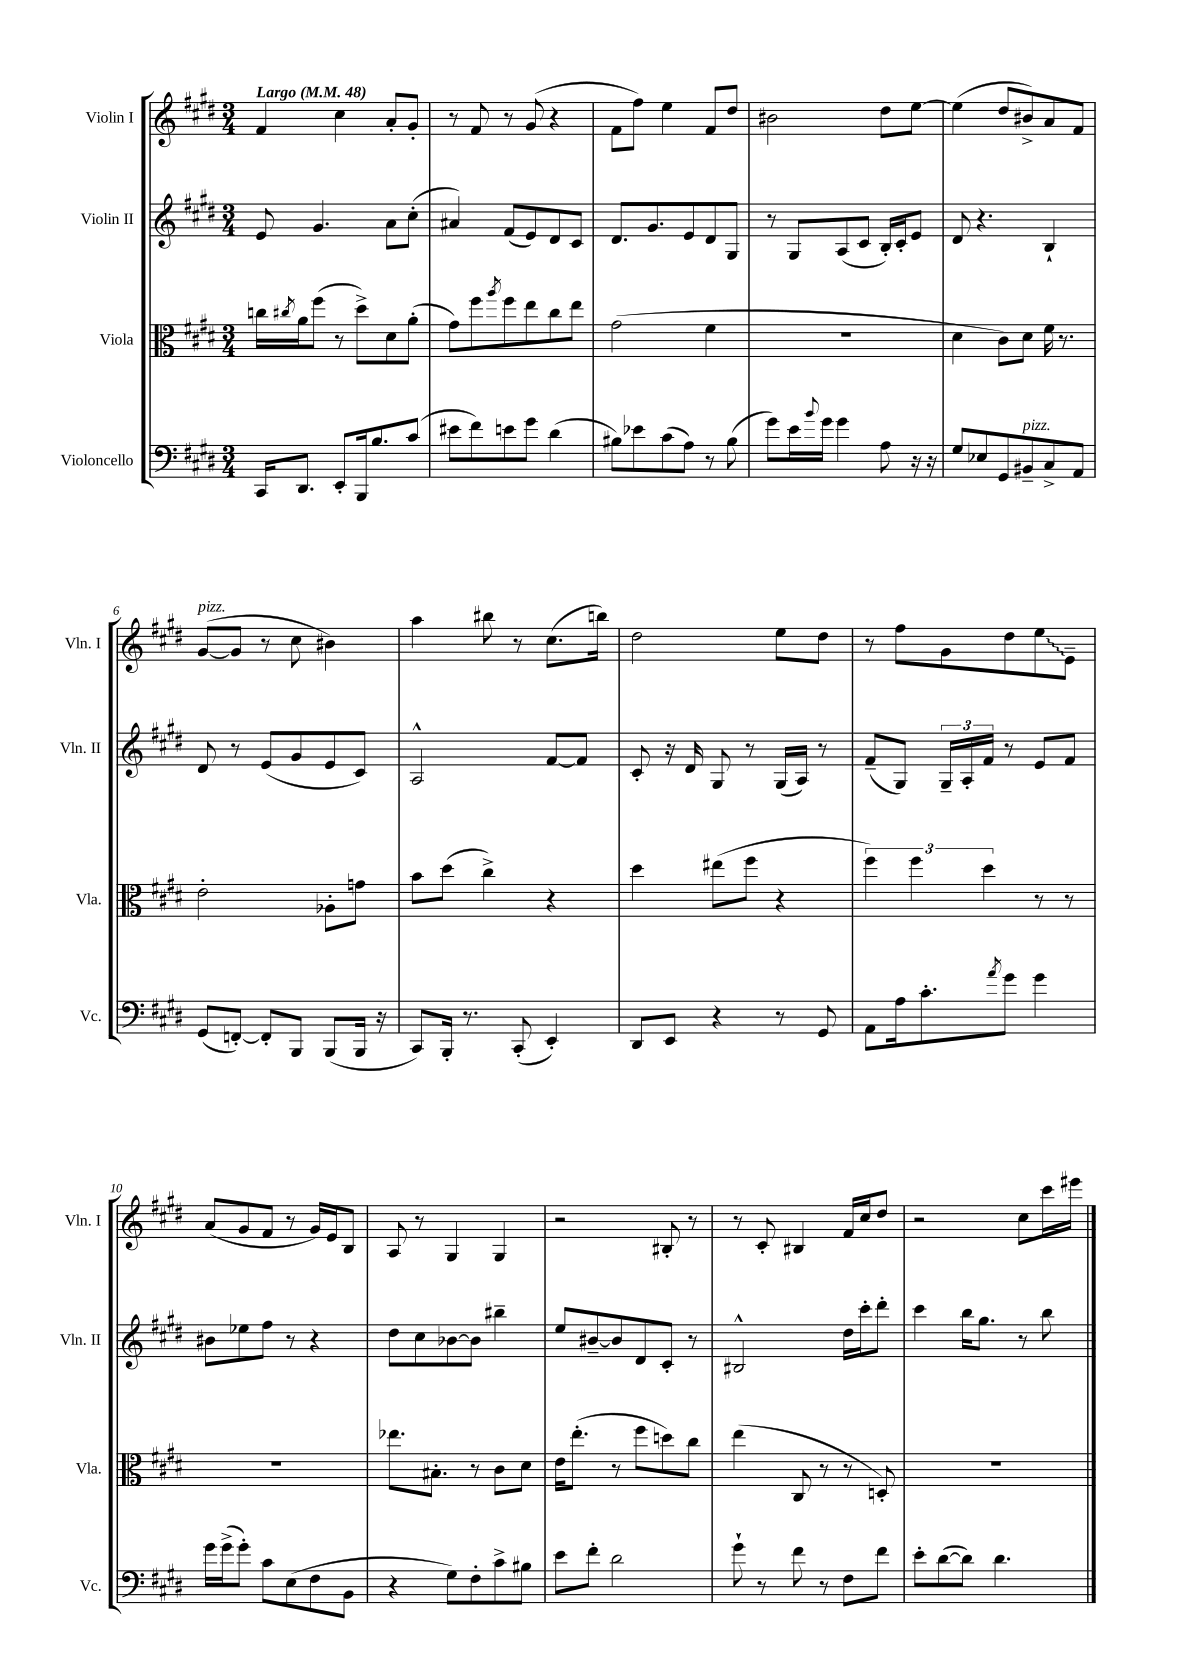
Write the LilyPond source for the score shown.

<<
\new StaffGroup <<
\new Staff = "s0" \with { instrumentName = "Violin I" shortInstrumentName = "Vln. I" } {
    \clef treble \key e \major \numericTimeSignature \time 3/4 \tempo "Largo" 4 = 48
    fis'4 cis''4 a'8-. gis'8-. |
    r8 fis'8 r8 gis'8( r4 |
    fis'8 fis''8) e''4 fis'8 dis''8 |
    bis'2 dis''8 e''8~ |
    e''4( dis''8 bis'8->) a'8 fis'8 |
    gis'8~^\markup { \italic "pizz." }( gis'8 r8 cis''8 bis'4) |
    a''4 bis''8 r8 cis''8.( b''16) |
    dis''2 e''8 dis''8 |
    r8 fis''8 gis'8 dis''8 \once \override Glissando.style = #'zigzag e''8\glissando e'8-- |
    a'8( gis'8 fis'8 r8 gis'16) e'16 b8 |
    a8 r8 gis4 gis4 |
    r2 bis8-. r8 |
    r8 cis'8-. bis4 fis'16 cis''16 dis''8 |
    r2 cis''8 cis'''16 eis'''16 \bar "|." |
}
\new Staff = "s1" \with { instrumentName = "Violin II" shortInstrumentName = "Vln. II" } {
    \clef treble \key e \major \numericTimeSignature \time 3/4
    e'8 gis'4. a'8 cis''8-.( |
    ais'4) fis'8( e'8) dis'8 cis'8 |
    dis'8. gis'8. e'8 dis'8 gis8 |
    r8 gis8 a8( cis'8 b16-.) cis'16-. e'8 |
    dis'8 r4. b4-! |
    dis'8 r8 e'8( gis'8 e'8 cis'8) |
    a2-^ fis'8~ fis'8 |
    cis'8-. r16 dis'16 gis8 r8 gis16( a16) r8 |
    fis'8--( gis8) \tuplet 3/2 { gis16-- a16-. fis'16 } r8 e'8 fis'8 |
    bis'8 ees''8 fis''8 r8 r4 |
    dis''8 cis''8 bes'8~ bes'8 bis''4-- |
    e''8 bis'8~-- bis'8 dis'8 cis'8-. r8 |
    bis2-^ dis''16 cis'''16-. dis'''8-. |
    cis'''4 b''16 gis''8. r8 b''8 \bar "|." |
}
\new Staff = "s2" \with { instrumentName = "Viola" shortInstrumentName = "Vla." } {
    \clef alto \key e \major \numericTimeSignature \time 3/4
    c''16 \acciaccatura { cis''8 } a'16 fis''8( r8 dis''8->) dis'8 a'8-.( |
    gis'8) fis''8 \acciaccatura { a''8 } fis''8 e''8 cis''8 e''8 |
    gis'2( fis'4 |
    R2. |
    dis'4 cis'8) dis'8 fis'16 r8. |
    e'2-. aes8-. g'8 |
    b'8 dis''8( cis''4->) r4 |
    dis''4 eis''8( fis''8 r4 |
    \tuplet 3/2 { fis''4) fis''4 dis''4 } r8 r8 |
    R2. |
    ees''8. bis8.-. r8 cis'8 dis'8 |
    e'16 e''8.-.( r8 fis''8 d''8) cis''8 |
    e''4( cis8 r8 r8 d8-.) |
    R2. \bar "|." |
}
\new Staff = "s3" \with { instrumentName = "Violoncello" shortInstrumentName = "Vc." } {
    \clef bass \key e \major \numericTimeSignature \time 3/4
    cis,16 dis,8. e,8-. b,,16 b8. cis'8( |
    eis'8 fis'8) e'8 gis'8 dis'4( |
    bis8) ees'8 cis'8( a8) r8 bis8( |
    gis'8) e'16 \appoggiatura { b'8 } gis'16 gis'4 a8 r16 r16 |
    gis8 ees8 gis,8 bis,8--^\markup { \italic "pizz." } cis8-> a,8 |
    gis,8( f,8~-.) f,8-. b,,8 b,,8( b,,16 r16 |
    cis,8) b,,16-. r8. cis,8-.( e,4-.) |
    dis,8 e,8 r4 r8 gis,8 |
    a,8 a16 cis'8.-. \acciaccatura { a'8 } gis'8 gis'4 |
    gis'16 gis'16->( gis'8-.) cis'8 e8( fis8 b,8 |
    r4 gis8) fis8-. cis'8-> bis8 |
    e'8 fis'8-. dis'2 |
    gis'8-! r8 fis'8 r8 fis8 fis'8 |
    e'8-. dis'8~( dis'8) dis'4. \bar "|." |
}
>>
>>
